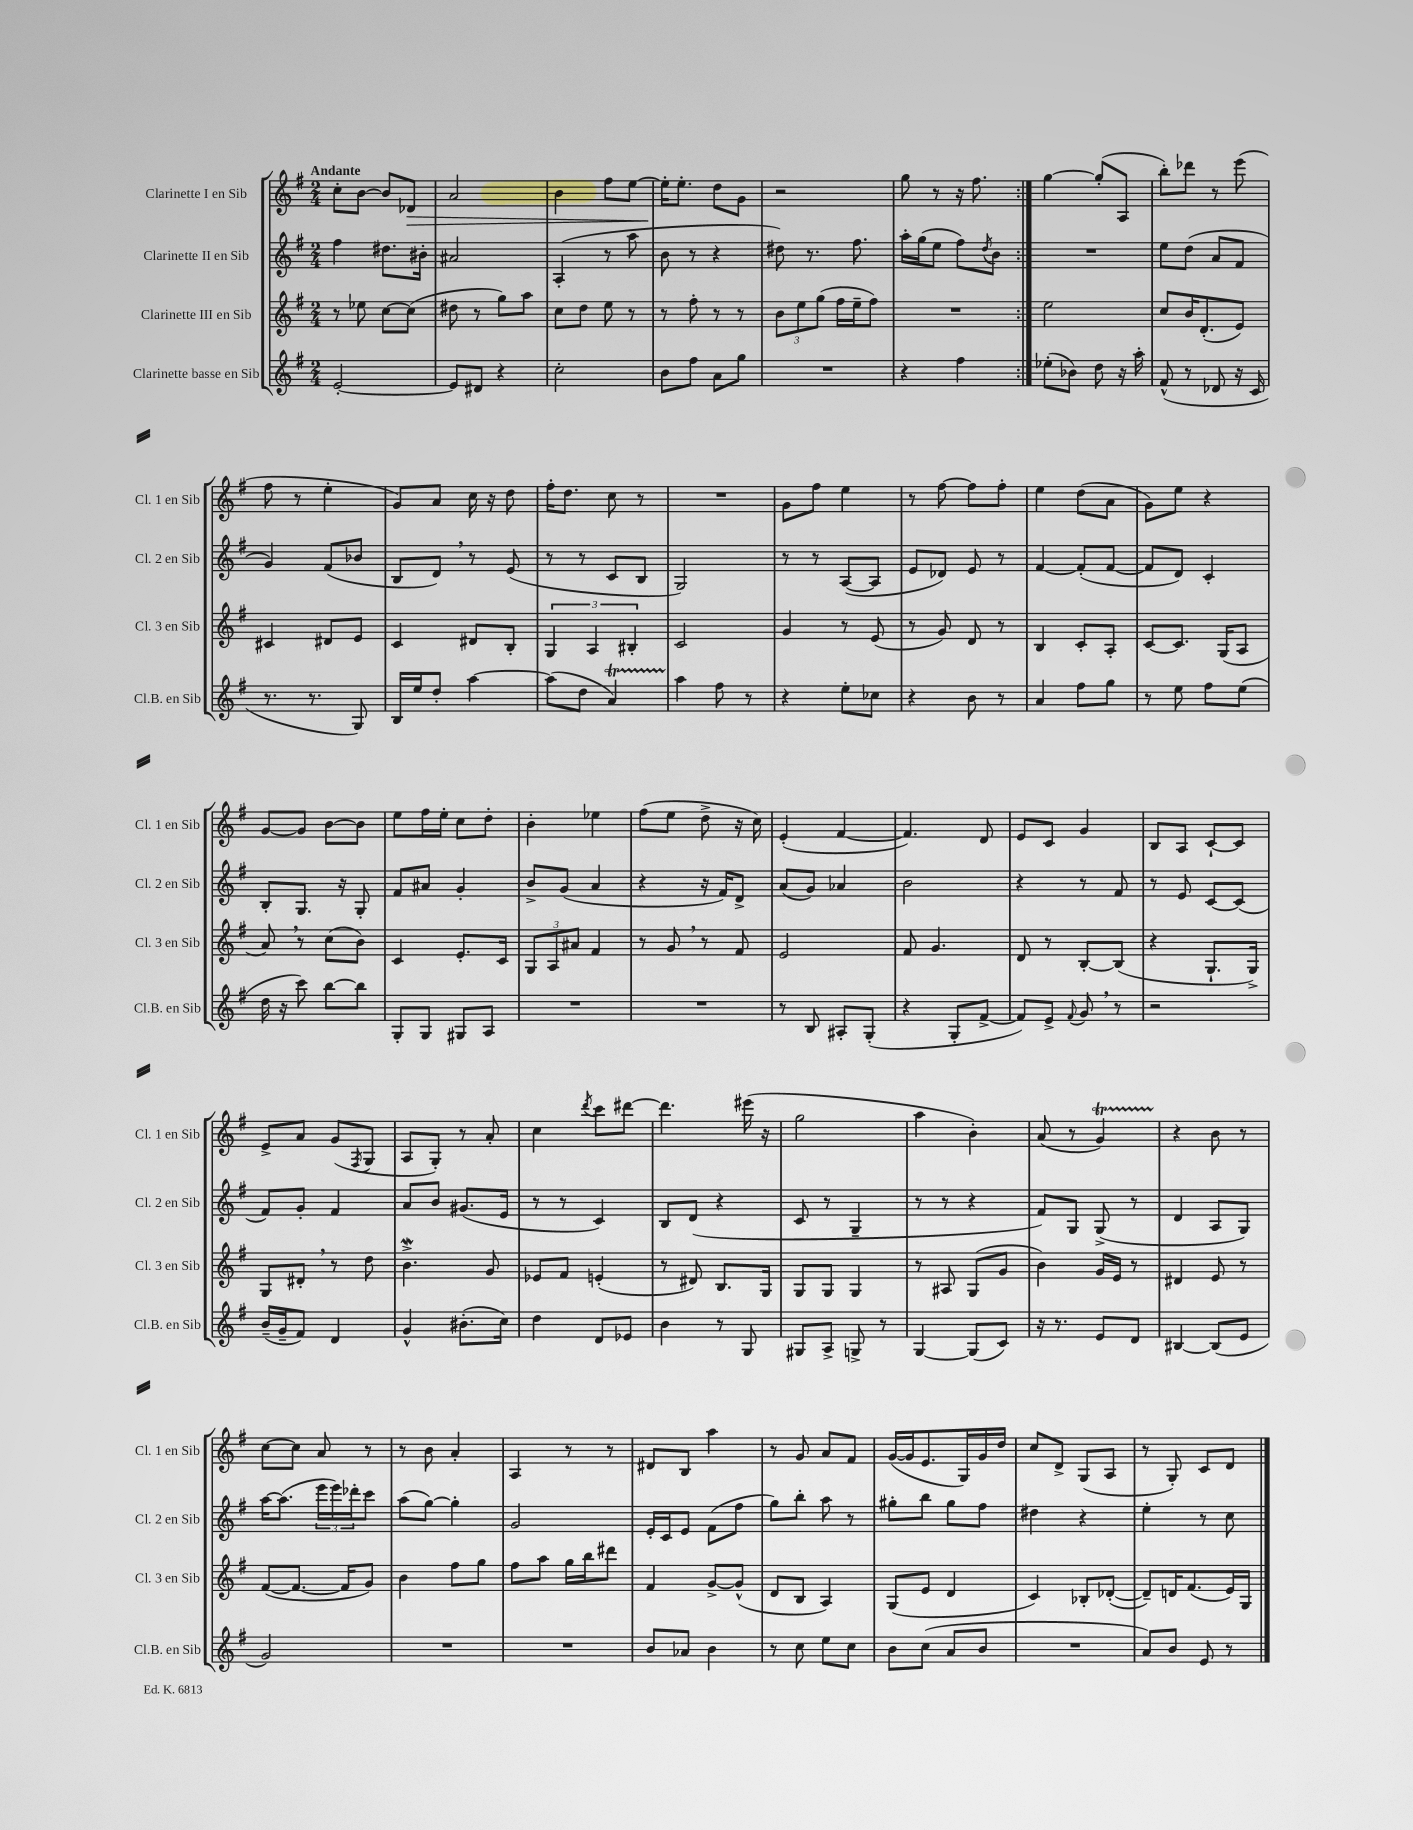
<<
\new StaffGroup <<
\new Staff = "s0" \with { instrumentName = "Clarinette I en Sib" shortInstrumentName = "Cl. 1 en Sib" } {
    \clef treble \key g \major \numericTimeSignature \time 2/4 \tempo "Andante"
    \repeat volta 2 { c''8-. b'8~ b'8 des'8\> |
    a'2 |
    b'4 fis''8 e''8~ |
    e''16-.\! e''8.-. d''8 g'8 |
    r2 |
    g''8 r8 r16 fis''8. | }
    g''4~ g''8-.( a8 |
    b''8-.) des'''8 r8 e'''8( |
    fis''8 r8 e''4-. |
    g'8) a'8 c''16 r16 d''8 |
    fis''16-. d''8. c''8 r8 |
    R2 |
    g'8 fis''8 e''4 |
    r8 fis''8~ fis''8 fis''8-. |
    e''4 d''8( a'8 |
    g'8) e''8 r4 |
    g'8~ g'8 b'8~ b'8 |
    e''8 fis''16 e''16-. c''8 d''8-. |
    b'4-. ees''4 |
    fis''8( e''8 d''8-> r16 c''16) |
    e'4-.( fis'4~ |
    fis'4.) d'8 |
    e'8 c'8 g'4 |
    b8 a8 c'8~-! c'8 |
    e'8-> a'8 g'8( \acciaccatura { fis8 } g8 |
    a8 g8-.) r8 a'8-. |
    c''4 \acciaccatura { d'''8 } c'''8 dis'''8~ |
    dis'''4. eis'''16( r16 |
    g''2 |
    a''4 b'4-.) |
    a'8( r8 g'4\startTrillSpan) |
    r4\stopTrillSpan b'8 r8 |
    c''8~ c''8 a'8 r8 |
    r8 b'8 a'4-. |
    a4 r8 r8 |
    dis'8 b8 a''4 |
    r8 g'8 a'8 fis'8 |
    g'16~( g'16 e'8. g16) g'16 d''16 |
    c''8 d'8-> g8( a8 |
    r8 g8-.) c'8 d'8 \bar "|." |
}
\new Staff = "s1" \with { instrumentName = "Clarinette II en Sib" shortInstrumentName = "Cl. 2 en Sib" } {
    \clef treble \key g \major \numericTimeSignature \time 2/4
    \repeat volta 2 { fis''4 dis''8. bis'16-. |
    ais'2 |
    a4-.( r8 a''8 |
    b'8 r8 r4 |
    dis''8) r8. fis''8. |
    a''16-. g''16( e''8 fis''8) \acciaccatura { d''8 } b'8 | }
    R2 |
    e''8 d''8( a'8 fis'8 |
    g'4) fis'8( bes'8 |
    b8 d'8) \breathe r8 e'8( |
    r8 r8 c'8 b8 |
    g2) |
    r8 r8 a8~( a8 |
    e'8 des'8) e'8 r8 |
    fis'4~ fis'8-.( fis'8~ |
    fis'8 d'8) c'4-. |
    b8-. g8. r16 g8-. |
    fis'8 ais'8 g'4-. |
    b'8-> g'8( a'4 |
    r4 r16 fis'16) d'8-> |
    a'8( g'8) aes'4 |
    b'2 |
    r4 r8 fis'8 |
    r8 e'8 c'8~ c'8( |
    fis'8) g'8-. fis'4 |
    a'8 b'8 gis'8.( e'16 |
    r8 r8 c'4) |
    b8 d'8( r4 |
    c'8 r8 g4-- |
    r8 r8 r4 |
    fis'8) g8 g8->( r8 |
    d'4 a8 g8) |
    a''16~ a''8.( \tuplet 3/2 { e'''16 e'''16) des'''16-. } c'''8 |
    a''8( g''8~) g''4-. |
    g'2 |
    e'16-. c'16 e'8 fis'8( fis''8 |
    g''8) b''8-. a''8 r8 |
    gis''8-. b''8 gis''8 fis''8 |
    dis''4 r4 |
    e''4-. r8 c''8 \bar "|." |
}
\new Staff = "s2" \with { instrumentName = "Clarinette III en Sib" shortInstrumentName = "Cl. 3 en Sib" } {
    \clef treble \key g \major \numericTimeSignature \time 2/4
    \repeat volta 2 { r8 ees''8 c''8~ c''8( |
    dis''8 r8 g''8) a''8 |
    c''8 d''8 e''8 r8 |
    r8 fis''8-. r8 r8 |
    \tuplet 3/2 { b'8 e''8 g''8( } fis''16 e''16-- fis''8) |
    R2 | }
    e''2 |
    c''8 b'16 d'8.-.( e'8) |
    cis'4 dis'8 e'8 |
    c'4 dis'8 b8-. |
    \tuplet 3/2 { g4 a4 bis4-. } |
    c'2 |
    g'4 r8 e'8( |
    r8 g'8) d'8 r8 |
    b4 c'8-. a8-. |
    c'8~ c'8. g16( a8 |
    a'8) \breathe r8 c''8( b'8) |
    c'4 e'8.-. c'16 |
    \tuplet 3/2 { g8 a8 ais'8 } fis'4 |
    r8 g'8 \breathe r8 fis'8 |
    e'2 |
    fis'8 g'4. |
    d'8 r8 b8~-. b8( |
    r4 g8.-! g16->) |
    g8 dis'8-. \breathe r8 d''8 |
    b'4.->\mordent g'8 |
    ees'8 fis'8 e'4-.( |
    r8 dis'8) b8. g16 |
    g8 g8 g4 |
    r8 ais8 g8( g'8 |
    b'4) g'16 e'16 r8 |
    dis'4 e'8 r8 |
    fis'8~( fis'8.~ fis'16 g'8) |
    b'4 fis''8 g''8 |
    fis''8 a''8 g''16 b''16 dis'''8 |
    fis'4 g'8~-> g'8-^( |
    d'8 b8 a4) |
    g8( e'8 d'4 |
    c'4) bes8-. des'8~-.( |
    des'8--) d'16 fis'8.( e'16) g16 \bar "|." |
}
\new Staff = "s3" \with { instrumentName = "Clarinette basse en Sib" shortInstrumentName = "Cl.B. en Sib" } {
    \clef treble \key g \major \numericTimeSignature \time 2/4
    \repeat volta 2 { e'2~-. |
    e'8 dis'8 r4 |
    c''2-. |
    b'8 fis''8 a'8 g''8 |
    R2 |
    r4 fis''4 | }
    ees''8-.( bes'8) d''8 r16 a''16-. |
    fis'8-^( r8 des'8 r16 c'16 |
    r8. r8. g8) |
    b16 e''16 d''8-. a''4~ |
    a''8( d''8 a'4\startTrillSpan) |
    a''4\stopTrillSpan fis''8 r8 |
    r4 e''8-. ces''8 |
    r4 b'8 r8 |
    a'4 fis''8 g''8 |
    r8 e''8 fis''8 e''8( |
    d''16 r16 c'''8) b''8~ b''8 |
    g8-. g8 gis8 a8 |
    R2 |
    R2 |
    r8 b8 ais8-. g8-.( |
    r4 g8-. fis'8~-> |
    fis'8) e'8-> \appoggiatura { fis'8 } g'8 \breathe r8 |
    r2 |
    b'16--( g'16-- fis'8) d'4 |
    g'4-^ bis'8.-.( c''16) |
    d''4 d'8 ees'8 |
    b'4 r8 g8 |
    gis8 a8-> g8-> r8 |
    g4~ g8( c'8) |
    r16 r8. e'8 d'8 |
    bis4~ bis8( e'8 |
    g'2) |
    R2 |
    R2 |
    b'8 aes'8 b'4 |
    r8 c''8 e''8 c''8 |
    b'8 c''8( a'8 b'8 |
    R2 |
    a'8) b'8 e'8 r8 \bar "|." |
}
>>
>>
\layout { \context { \Score \remove "Bar_number_engraver" } }
